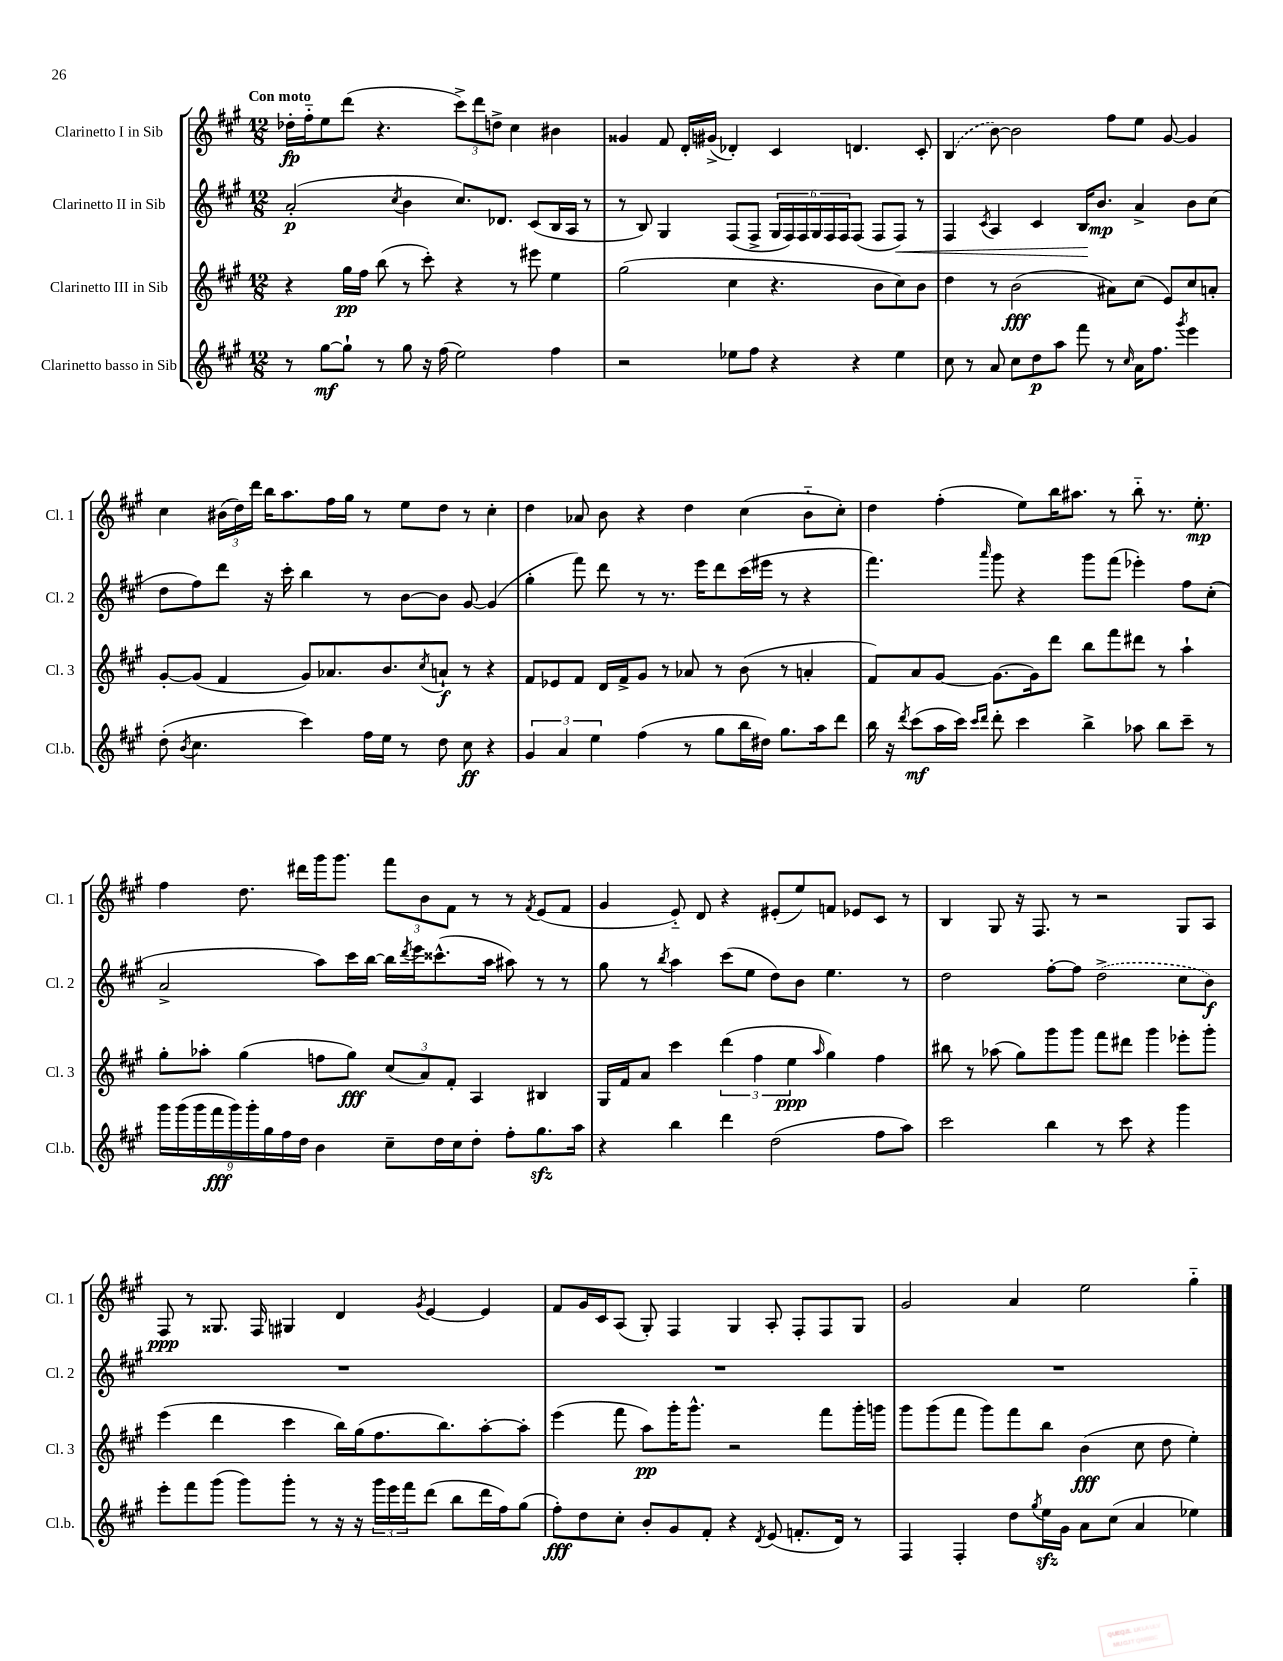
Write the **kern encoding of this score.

**kern	**kern	**kern	**kern
*staff4	*staff3	*staff2	*staff1
*clefG2	*clefG2	*clefG2	*clefG2
*k[f#c#g#]	*k[f#c#g#]	*k[f#c#g#]	*k[f#c#g#]
*M12/8	*M12/8	*M12/8	*M12/8
8r	4r	(2a'/	16dd-'\LL
.	.	.	16ff#'~\J
[8gg#\L	.	.	8ee\
8gg#`\]J	16gg#\LL	.	(8ddd\J
.	16ff#\JJ	.	.
8r	(8bb\	.	4.r
.	.	8qcc#/	.
8gg#\	8r	4b\	.
16r	8ccc#'\)	.	.
(16ff#\	.	.	.
2ee\)	4r	8.cc#/L)	12ccc#^\L)
.	.	.	12ddd\
.	.	.	12dd^\J
.	.	8.d-/J	.
.	8r	.	4cc#\
.	8eee#\	(8c#/L	.
4ff#\	4ee\	16B/L	4b#\
.	.	16A/JJ	.
.	.	8r	.
=	=	=	=
2r	(2gg#\	8r	4g##/
.	.	8B/)	.
.	.	4G#/	8f#/
.	.	.	16d'/LL
.	.	.	(16g#^/JJ
8ee-\L	4cc#\	(8F#/L	4d-'/)
8ff#\J	.	8F#^/J	.
4r	4.r	24G#/LL	4c#/
.	.	24F#/)	.
.	.	24F#/	.
.	.	24G#/	.
.	.	24F#/	.
.	.	24F#/J	.
4r	.	(8F#/J	4.d/
.	8b\L	8F#/L	.
4ee-\	8cc#\)	8F#/J)	.
.	8b\J	8r	8c#'/
=	=	=	=
8cc#\	4dd\	4F#/	(4B/
8r	.	.	.
.	.	8qc#/	.
8a/	8r	4A/	[8b\)
8cc#\L	(2b\	.	2b\]
8dd\	.	4c#/	.
8aa\J	.	.	.
8fff#\	.	16B/LK	.
.	.	8.b/J	.
8r	8a#\L)	.	8ff#\L
16qqcc#/	.	.	.
16a\LK	(8cc#\J	4a^/	8ee\J
8.ff#\J	.	.	.
.	8e/L)	.	[8g#/
8qggg#/	.	.	.
4eee\	8cc#/	8b\L	4g#/]
.	8a'/J	(8cc#\J	.
=	=	=	=
(8dd'\	[8g#'/L	8dd\L	4cc#\
8qb/	.	.	.
4.cc#\	(8g#/]J	8ff#\)	.
.	4f#/	8ddd\J	(24b#\LL
.	.	.	24dd\)
.	.	.	24ddd\JJ
.	.	16r	16bb\LK
.	.	16ccc#'\	8.aa\
4ccc#\)	8g#/L)	4bb\	.
.	8.a-/	.	16ff#\L
.	.	.	16gg#\JJ
16ff#\LL	.	8r	8r
16ee\JJ	8.b/	.	.
8r	.	[8b\L	8ee\L
.	8qcc#/	.	.
8dd\	8a`/J	8b\]J	8dd\J
8cc#\	8r	[8g#/	8r
4r	4r	(4g#/]	4cc#'\
=	=	=	=
6g#/	8f#/L	4gg#'\	4dd\
.	8e-/	.	.
6a/	.	.	.
.	8f#/J	8fff#\)	8a-/
6ee\	.	.	.
.	16d/LL	8ddd\	8b\
.	16f#^/J	.	.
(4ff#\	8g#/J	8r	4r
.	8r	8.r	.
8r	8a-/	.	4dd\
.	.	16eee\LK	.
8gg#\L	8r	8ddd\	.
16bb\L	(8b\	(16ccc#\L	(4cc#\
16dd#\JJ)	.	16eee#\JJ	.
8.gg#\L	8r	8r	.
.	4a'/	4r	8b'~\L
16aa\k	.	.	.
8ddd\J	.	.	8cc#'\J)
=	=	=	=
16bb\	8f#/L)	4.fff#\)	4dd\
16r	.	.	.
8qddd/	.	.	.
(8ccc#\L	8a/	.	.
16aa\L	[8g#/J	.	(4ff#'\
16ccc#\JJ)	.	.	.
16qqccc#/LL	.	.	.
16qqddd/JJ	.	16qqaaa/	.
8ddd'\	8.g#\_L	8ggg#\	.
4ccc#\	.	4r	8ee\L)
.	16g#\]k	.	.
.	8ddd\J	.	16bb\K
.	.	.	8.aa#\J
4bb^\	8bb\L	8ggg#\L	.
.	8fff#\	(8fff#\J	8r
8aa-\	8ddd#\J	4eee-'\)	8bb'~\
8bb\L	8r	.	8.r
8ccc#~\J	4aa`\	8ff#\L	.
.	.	.	8.ee'\
8r	.	(8cc#'\J	.
=	=	=	=
18ggg#\LL	8gg#'\L	2a^/	4ff#\
(18ggg#\	.	.	.
18ggg#\	.	.	.
.	8aa-'\J	.	.
18fff#\	.	.	.
18ggg#\)	.	.	.
.	(4gg#\	.	8.dd\
18ggg#'\	.	.	.
18gg#\	.	.	.
18ff#\	.	.	.
.	.	.	16ddd#\LL
18dd\JJ	.	.	.
4b\	8ff\L	8aa\L)	16ggg#\J
.	.	.	8.ggg#\J
.	8gg#\J)	16ccc#\L	.
.	.	[16bb\JJ	.
8cc#~\L	(12cc#/L	16bb\]LL	12fff#\L
.	.	8qddd/	.
.	.	16eee\J	.
.	12a/)	.	12b\
16dd\L	.	(8.ccc##^^\	.
.	12f#'/J	.	12f#\J
16cc#\J	.	.	.
8dd'\J	4A/	.	8r
.	.	16aa\Jk	.
8ff#'\L	.	8aa#\)	8r
.	.	.	8qf#/
8.gg#\	4B#/	8r	(8e/L
.	.	8r	8f#/J
16aa\Jk	.	.	.
=	=	=	=
4r	16G#/LL	8gg#\	4g#/
.	16f#/J	.	.
.	8a/J	8r	.
.	.	8qbb/	.
4bb\	4ccc#\	4aa\	8e'~/)
.	.	.	8d/
4ddd\	(6ddd\	(8ccc#\L	4r
.	.	8ee\J	.
.	6ff#\	.	.
(2dd\	.	8dd\L)	(8e#'/L
.	6ee\	.	.
.	.	8b\J	8ee/)
.	16qqaa/	.	.
.	4gg#\)	4.ee\	8f/J
.	.	.	8e-/L
8ff#\L	4ff#\	.	8c#/J
8aa\J)	.	8r	8r
=	=	=	=
2ccc#\	8bb#\	2dd\	4B/
.	8r	.	.
.	(8aa-\	.	8G#/
.	8gg#\L)	.	16r
.	.	.	8.F#/
4bb\	8ggg#\	[8ff#'\L	.
.	8ggg#\J	8ff#\]J	8r
8r	8fff#\L	(2dd^\	2r
8ccc#\	8ddd#\J	.	.
4r	4ggg#\	.	.
4ggg#\	8eee-'\L	8cc#\L	8G#/L
.	8ggg#'\J	8b\J)	8A/J
=	=	=	=
8eee'\L	(4eee\	1.r	8F#/
8fff#\	.	.	8r
(8ggg#\J	4ddd\	.	8.G##/
8ggg#\L)	.	.	.
.	.	.	16F#/
8ggg#'\J	4ccc#\	.	4G#/
8r	.	.	.
16r	16bb\LL)	.	4d/
16r	(16gg#\J	.	.
24ggg#\LL	8.ff#\	.	.
24eee\	.	.	.
24fff#\J	.	.	.
.	.	.	8qg#/
(8ddd\J	.	.	[4e/
.	8.bb\)	.	.
8bb\L	.	.	.
16ddd\L	[8aa'\	.	4e/]
16ff#\J)	.	.	.
(8gg#\J	8aa'\]J	.	.
=	=	=	=
8ff#'\L)	(4eee\	1.r	8f#/L
8dd\	.	.	16g#/L
.	.	.	16c#/J
8cc#'\J	8fff#\	.	(8A/J
8b'/L	8aa\L)	.	8G#'/)
8g#/	16ggg#'\K	.	4F#/
.	8.ggg#^^\J	.	.
8f#'/J	.	.	.
4r	2r	.	4G#/
8qd/	.	.	.
(8e/	.	.	8A'/
8.f'/L	.	.	8F#'/L
.	8fff#\L	.	8F#/
16d/Jk)	.	.	.
8r	16ggg#'\L	.	8G#/J
.	16ggg\JJ	.	.
=	=	=	=
4F#/	8ggg#\L	1.r	2g#/
.	(8ggg#\	.	.
4F#'/	8fff#\J	.	.
.	8ggg#\L)	.	.
8dd\L	8fff#\	.	4a/
8qgg#/	.	.	.
16ee\L	8bb\J	.	.
16g#\JJ	.	.	.
8a\L	(4b\	.	2ee\
(8cc#\J	.	.	.
4a/	8cc#\	.	.
.	8dd\	.	.
4ee-\)	4ee'\)	.	4gg#'~\
==	==	==	==
*-	*-	*-	*-
